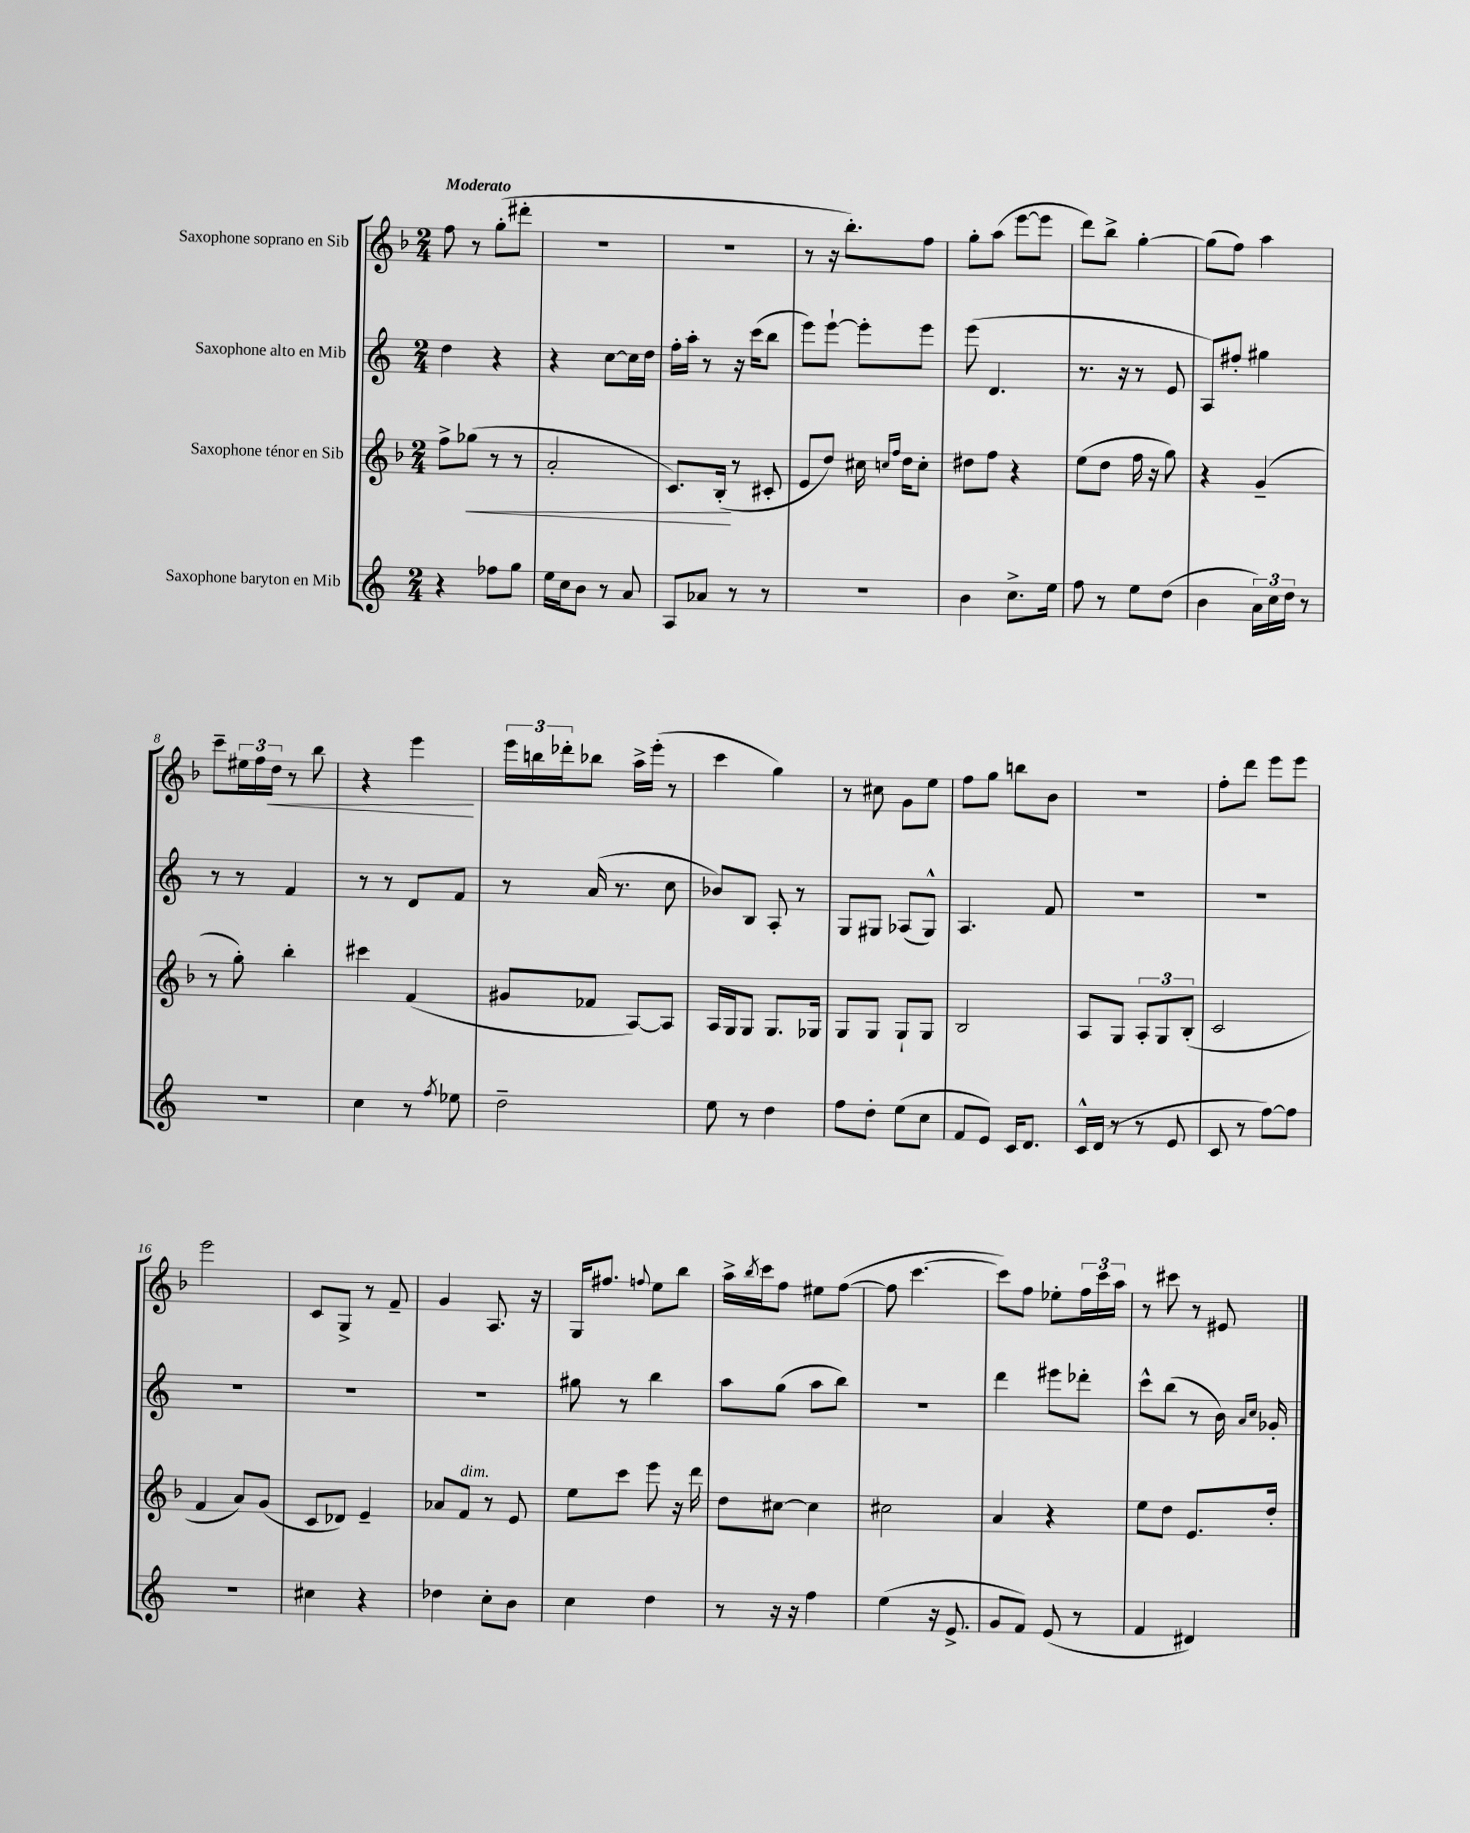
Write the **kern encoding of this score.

**kern	**kern	**dynam	**kern	**kern	**dynam
*part4	*part3	*part3	*part2	*part1	*part1
*staff4	*staff3	*staff3	*staff2	*staff1	*staff1
*I"Saxophone baryton en Mib	*I"Saxophone ténor en Sib	*	*I"Saxophone alto en Mib	*I"Saxophone soprano en Sib	*
*clefG2	*clefG2	*	*clefG2	*clefG2	*
*k[]	*k[b-]	*	*k[]	*k[b-]	*
*M2/4	*M2/4	*	*M2/4	*M2/4	*
=1	=1	=1	=1	=1	=1
!	!	!	!	!LO:TX:a:B:t=Moderato	!
4r	8ff^\L	.	4dd\	8ff\	.
!	!	!LO:HP:b	!	!	!
.	(8gg-X\J	<	.	8r	.
8ff-X\L	8r	.	4r	(8gg'\L	.
8gg\J	8r	.	.	8ddd#X'\J	.
=2	=2	=2	=2	=2	=2
16ee\LL	2a'/	.	4r	2r	.
16cc\J	.	.	.	.	.
8b\J	.	.	.	.	.
8r	.	.	[8cc\L	.	.
8a/	.	.	16cc\L]	.	.
.	.	.	16dd\JJ	.	.
=3	=3	=3	=3	=3	=3
8A/L	8.c/L)	.	16ff'\LL	2r	.
.	.	.	16aa'\JJ	.	.
8a-X/J	.	.	8r	.	.
.	(16B-'/Jk	.	.	.	.
8r	8r	[	16r	.	.
.	.	.	(16ccc\KL	.	.
8r	8c#X'/	.	8bb\J	.	.
=4	=4	=4	=4	=4	=4
2r	8e/L	.	8eee\L)	8r	.
.	8dd/J)	.	[8eee`\J	16r	.
.	.	.	.	8.bb-'\L)	.
.	16cc#X\	.	8eee'\L]	.	.
.	16qqccn/LL	.	.	.	.
.	16qqff/JJ	.	.	.	.
.	16dd\KL	.	.	.	.
.	8cc'\J	.	8eee\J	8ff\J	.
=5	=5	=5	=5	=5	=5
4b\	8dd#X\L	.	(8eee\	8gg'\L	.
.	8ff\J	.	4.d/	(8aa\J	.
8.cc^\L	4r	.	.	[8eee\L	.
.	.	.	.	8eee\J]	.
16ee\Jk	.	.	.	.	.
=6	=6	=6	=6	=6	=6
8ff\	(8ee\L	.	8.r	8ddd\L)	.
8r	8dd\J	.	.	8bb-^\J	.
.	.	.	16r	.	.
8ee\L	16ff\	.	8r	[4gg'\	.
.	16r	.	.	.	.
(8dd\J	8gg\)	.	8e/	.	.
=7	=7	=7	=7	=7	=7
4b\	4r	.	8A/L)	(8gg\L]	.
.	.	.	8ff#X'/J	8ff\J)	.
24a\LL)	(4g~/	.	4gg#X\	4aa\	.
24cc\	.	.	.	.	.
24dd\JJ	.	.	.	.	.
8r	.	.	.	.	.
!!LO:LB:g=z
=8	=8	=8	=8	=8	=8
2r	8r	.	8r	8ccc~\L	.
.	8gg'\)	.	8r	24ee#X\L	.
.	.	.	.	24ff\	.
!	!	!	!	!	!LO:HP:b
.	.	.	.	24dd\JJ	<
.	4bb-'\	.	4f/	8r	.
.	.	.	.	8bb-\	.
=9	=9	=9	=9	=9	=9
4cc\	4ccc#X\	.	8r	4r	.
.	.	.	8r	.	.
8r	(4f/	.	8d/L	4eee\	.
8qff/	.	.	.	.	.
8ee-X\	.	.	8f/J	.	.
.	.	.	.	.	[
=10	=10	=10	=10	=10	=10
2dd~\	8g#X/L	.	8r	24eee\LL	.
.	.	.	.	24bbn\	.
.	.	.	.	24ddd-X'\J	.
.	8f-X/J	.	(16a/	8bb-X\J	.
.	.	.	8.r	.	.
.	[8A/L)	.	.	16aa^\LL	.
.	.	.	.	(16eee'\JJ	.
.	8A/J]	.	8cc\	8r	.
=11	=11	=11	=11	=11	=11
8ee\	16A/LL	.	8b-X/L)	4ccc\	.
.	16G/J	.	.	.	.
8r	8G/J	.	8B/J	.	.
4dd\	8.G/L	.	8A'/	4gg\)	.
.	.	.	8r	.	.
.	16G-X/Jk	.	.	.	.
=12	=12	=12	=12	=12	=12
8ff\L	8G/L	.	8G/L	8r	.
8dd'\J	8G/J	.	8G#X/J	8cc#X\	.
(8ee\L	8G`/L	.	(8A-X/L	8g\L	.
8cc\J	8G/J	.	8G#^^/J)	8ee\J	.
=13	=13	=13	=13	=13	=13
8f/L	2B-/	.	4.A/	8ff\L	.
8e/J)	.	.	.	8gg\J	.
16c/KL	.	.	.	8bbn\L	.
8.d/J	.	.	.	.	.
.	.	.	8f/	8b-\J	.
=14	=14	=14	=14	=14	=14
16c^^/LL	8A/L	.	2r	2r	.
(16d/JJ	.	.	.	.	.
8r	8G/J	.	.	.	.
8r	12A'/L	.	.	.	.
.	12G/	.	.	.	.
8e/	.	.	.	.	.
.	(12B-'/J	.	.	.	.
=15	=15	=15	=15	=15	=15
8c/	2c/	.	2r	8ff'\L	.
8r	.	.	.	8ddd\J	.
[8ff\L)	.	.	.	8eee\L	.
8ff\J]	.	.	.	8eee\J	.
!!LO:LB:g=z
=16	=16	=16	=16	=16	=16
2r	4f/	.	2r	2eee\	.
.	8a/L)	.	.	.	.
.	(8g/J	.	.	.	.
=17	=17	=17	=17	=17	=17
4cc#X\	8c/L	.	2r	8c/L	.
.	8d-X/J)	.	.	8G^/J	.
4r	4e~/	.	.	8r	.
.	.	.	.	8f~/	.
=18	=18	=18	=18	=18	=18
4dd-X\	8a-X/L	.	2r	4g/	.
!	!LO:TX:a:i:t=dim.	!	!	!	!
.	8f/J	.	.	.	.
8cc'\L	8r	.	.	8.A/	.
8b\J	8e/	.	.	.	.
.	.	.	.	16r	.
=19	=19	=19	=19	=19	=19
4cc\	8ee\L	.	8gg#X\	16G/KL	.
.	.	.	.	8.ff#X/J	.
.	8ccc\J	.	8r	.	.
.	.	.	.	8qqffn/	.
4dd\	8eee\	.	4bb\	8ee\L	.
.	16r	.	.	8bb-\J	.
.	16ddd\	.	.	.	.
=20	=20	=20	=20	=20	=20
8r	8dd\L	.	8aa\L	16aa^\LL	.
.	.	.	.	8qbb-/	.
.	.	.	.	16ccc\J	.
16r	[8cc#X\J	.	(8gg\J	8ff\J	.
16r	.	.	.	.	.
4ff\	4cc#\]	.	8aa\L	8ee#X\L	.
.	.	.	8bb\J)	([8ff\J	.
=21	=21	=21	=21	=21	=21
(4ee\	2cc#X\	.	2r	8ff\]	.
.	.	.	.	[4.ccc\	.
16r	.	.	.	.	.
8.e^/	.	.	.	.	.
=22	=22	=22	=22	=22	=22
8g/L	4a/	.	4ddd\	8ccc\L])	.
8f/J)	.	.	.	8ff\J	.
(8e/	4r	.	8eee#X\L	8ee-X'\L	.
8r	.	.	8ddd-X'\J	24ff\L	.
.	.	.	.	24ccc\	.
.	.	.	.	24aa\JJ	.
=23	=23	=23	=23	=23	=23
4f/	8ee\L	.	8ccc^^\L	8r	.
.	8dd\J	.	(8bb\J	8ccc#X\	.
4d#X/)	8.e/L	.	8r	8r	.
.	.	.	16b\)	8e#X/	.
.	.	.	16qqa/LL	.	.
.	.	.	16qqcc/JJ	.	.
.	16dd'/Jk	.	16g-X'/	.	.
==	==	==	==	==	==
*-	*-	*-	*-	*-	*-
